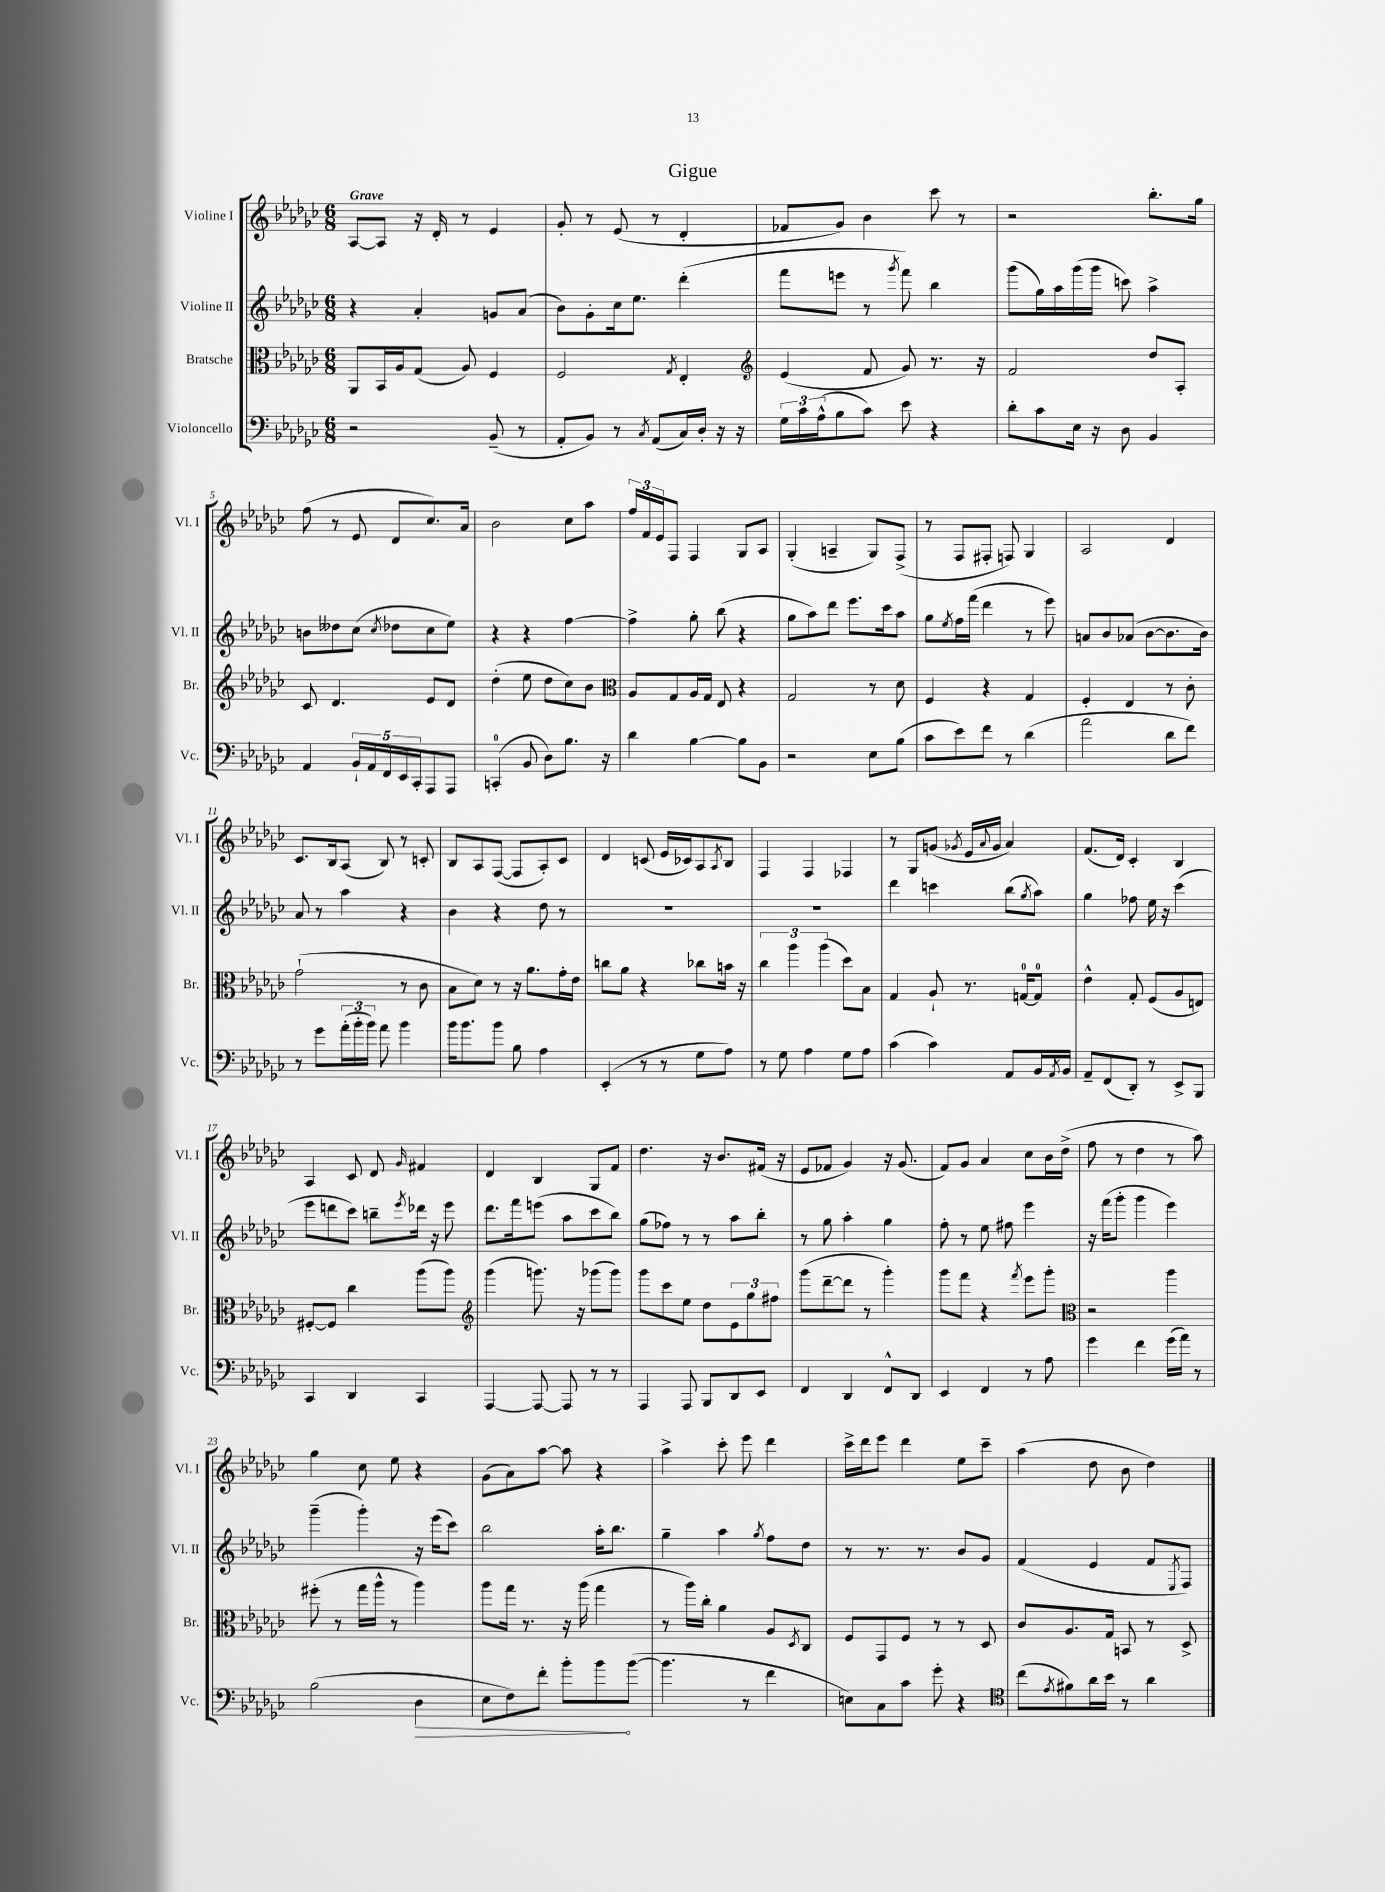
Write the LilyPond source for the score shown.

\header { title = "Gigue" }
<<
\new StaffGroup <<
\new Staff = "s0" \with { instrumentName = "Violine I" shortInstrumentName = "Vl. I" } {
    \clef treble \key ges \major \numericTimeSignature \time 6/8 \tempo "Grave"
    aes8~ aes8 r16 des'16-. r8 ees'4 |
    ges'8-. r8 ees'8( r8 des'4-. |
    fes'8 ges'8) bes'4 ces'''8 r8 |
    r2 bes''8.-. ges''16 |
    f''8( r8 ees'8 des'8 ces''8.) aes'16 |
    bes'2 ces''8 aes''8 |
    \tuplet 3/2 { f''16 f'16 ees'16 } f8 f4 ges8 aes8 |
    ges4-.( a4-- ges8) f8->( |
    r8 f8 fis8-. f8) ges4 |
    aes2 des'4 |
    ces'8. bes16 aes8( bes8) r8 c'8-. |
    bes8 aes8 f8~( f8 aes8-.) ces'8 |
    des'4 c'8( ees'16 ces'16) aes8 \acciaccatura { aes8 } bes8 |
    f4 f4 fes4 |
    r8 ges8 g'8( \acciaccatura { ges'8 } ees'16 \appoggiatura { aes'8 } ges'16 aes'4) |
    f'8.( des'16) ces'4-. bes4 |
    aes4 ces'8 des'8 \grace { ges'16 } fis'4 |
    des'4 bes4 ges8 f'8 |
    des''4. r16 bes'8. fis'16( r16 |
    ees'8 fes'8 ges'4) r16 ges'8.( |
    f'8) ges'8 aes'4 ces''8 bes'16 des''16->( |
    f''8 r8 des''4 r8 aes''8) |
    ges''4 ces''8 ees''8 r4 |
    ges'8( aes'8) aes''8~ aes''8 r4 |
    aes''4-> ces'''8-. ees'''8 des'''4 |
    ces'''16-> des'''16 ees'''8 des'''4 ees''8 ces'''8-- |
    aes''4( des''8 bes'8 des''4) \bar "|." |
}
\new Staff = "s1" \with { instrumentName = "Violine II" shortInstrumentName = "Vl. II" } {
    \clef treble \key ges \major \numericTimeSignature \time 6/8
    r4 aes'4-. g'8 aes'8( |
    bes'8) ges'8-. ces''16 ees''8. des'''4-.( |
    f'''8 e'''8 r8 \acciaccatura { ges'''8 } f'''8) bes''4 |
    ges'''8( ges''16) aes''16 ges'''16( ges'''16 c'''8) aes''4-> |
    b'8 deses''8 ces''8( \acciaccatura { ces''8 } des''8 ces''8 ees''8) |
    r4 r4 f''4~ |
    f''4-> ges''8-. bes''8( r4 |
    ges''8 aes''8) des'''8 ees'''8. ces'''16 aes''8 |
    ges''8 \acciaccatura { ees''8 } f''16 f'''16( des'''4 r8 ees'''8) |
    a'8 bes'8 aes'8( bes'8~ bes'8. bes'16) |
    aes'8 r8 aes''4 r4 |
    bes'4 r4 des''8 r8 |
    R2. |
    R2. |
    des'''4 c'''4 bes''8( \acciaccatura { ges''8 } aes''8) |
    ges''4 fes''8 ees''16 r16 ces'''4( |
    ees'''8 d'''8 ces'''8) b''8-- \acciaccatura { ees'''8 } des'''16 r16 ees'''8 |
    des'''8. f'''16 e'''8( aes''8 ces'''8 bes''8) |
    ges''8( fes''8) r8 r8 aes''8 bes''8-. |
    r8 ges''8 aes''4-. ges''4 |
    f''8-. r8 ees''8 fis''8 ees'''4 |
    r16 f'''16( ges'''8-. ges'''4 ees'''4) |
    ges'''4--( ges'''4-.) r16 ees'''16( ces'''8) |
    bes''2 aes''16-. bes''8. |
    ges''4-- aes''4 \acciaccatura { ges''8 } f''8 des''8 |
    r8 r8. r8. bes'8 ges'8 |
    f'4( ees'4 f'8 \acciaccatura { ees8 } f8) \bar "|." |
}
\new Staff = "s2" \with { instrumentName = "Bratsche" shortInstrumentName = "Br." } {
    \clef alto \key ges \major \numericTimeSignature \time 6/8
    aes,8 bes,16 aes16 ges8( aes8) f4 |
    f2 \acciaccatura { ges8 } ees4-. |
    \clef treble ees'4( f'8 ges'8) r8. r16 |
    f'2 des''8 aes8-. |
    ces'8 des'4. ees'8 des'8 |
    des''4-.( ees''8 des''8 ces''8) bes'8 |
    \clef alto aes8 ges8 aes16 ges16 ees8 r4 |
    ges2 r8 des'8 |
    f4 r4 ges4 |
    f4-. ees4 r8 ces'8-. |
    ges'2-!( r8 ces'8 |
    bes8 des'8) r8 r16 aes'8. ges'16-. ees'16 |
    c''8 aes'8 r4 ces''8 b'16 r16 |
    \tuplet 3/2 { ces''4 aes''4 aes''4( } des''8) bes8 |
    ges4 aes8-! r8. g16-0~ g8-0 |
    ees'4-^ ges8-. f8( aes8 e8) |
    fis8~-. fis8 ces''4 aes''8( aes''8) |
    \clef treble ges'''4( g'''8.) r16 ges'''8( ges'''8) |
    ges'''8 ces'''8 ees''8 des''8 \tuplet 3/2 { ees'8 ges''8 fis''8 } |
    ges'''8( des'''8~-- des'''8 r8 ges'''4-.) |
    ges'''8 f'''8 r4 \acciaccatura { f'''8 } ees'''8 ges'''8-. |
    \clef alto r2 aes''4 |
    fis''8-.( r8 ges''16 aes''16-^ r8 aes''4) |
    aes''8 ges''16 r8. r16 aes''16( ges''4 |
    r8 aes''16) ces''16-. aes'4 aes8 \acciaccatura { des8 } ces8 |
    f8 ges,8 f8 r8 r8 des8 |
    ces'8 aes8. ges16 b,8 r8 des8-> \bar "|." |
}
\new Staff = "s3" \with { instrumentName = "Violoncello" shortInstrumentName = "Vc." } {
    \clef bass \key ges \major \numericTimeSignature \time 6/8
    r2 bes,8--( r8 |
    aes,8-. bes,8) r8 \acciaccatura { ces8 } aes,8( ces16) des16-. r16 r16 |
    \tuplet 3/2 { ges16 ces'16 aes16-^( } bes8 ces'8) ees'8 r4 |
    des'8-. ces'8 ees16 r16 des8 bes,4 |
    aes,4 \tuplet 5/4 { bes,16-! aes,16 f,16 ees,16 ces,16-. } aes,,8 aes,,8 |
    c,4-0-.( bes,8 des8) bes8. r16 |
    des'4 bes4~ bes8 bes,8 |
    r2 ees8 bes8( |
    ces'8 ees'8) f'8 r8 des'4( |
    aes'2 des'8 f'8) |
    r8 ges'8 \tuplet 3/2 { aes'16-.( bes'16-. bes'16) } aes'8 bes'4 |
    bes'16 bes'8. bes'8 bes8 aes4 |
    ees,4-.( r8 r8 ges8 aes8) |
    r8 ges8 aes4 ges8 aes8 |
    ces'4( ces'4) aes,8 bes,16 \acciaccatura { aes,8 } bes,16 |
    aes,8-- f,8( des,8-.) r8 ees,8-> bes,,8 |
    ces,4 des,4 ces,4 |
    aes,,4~ aes,,8~ aes,,8 r8 r8 |
    aes,,4 aes,,8 bes,,8 des,8 ees,8 |
    f,4 des,4 f,8-^ des,8 |
    ees,4 f,4 r8 aes8 |
    ges'4 f'4 ges'16( aes'16) r8 |
    bes2( \once \override Hairpin.circled-tip = ##t des4\> |
    ees8 f8) f'8-. bes'8-. bes'8\! bes'8~( |
    bes'4. r8 f'4 |
    e8) ces8 ces'8 ges'8-. r4 |
    \clef tenor ces''8( \acciaccatura { ees'8 } fis'8) aes'16 bes'16 r8 aes'4 \bar "|." |
}
>>
>>
